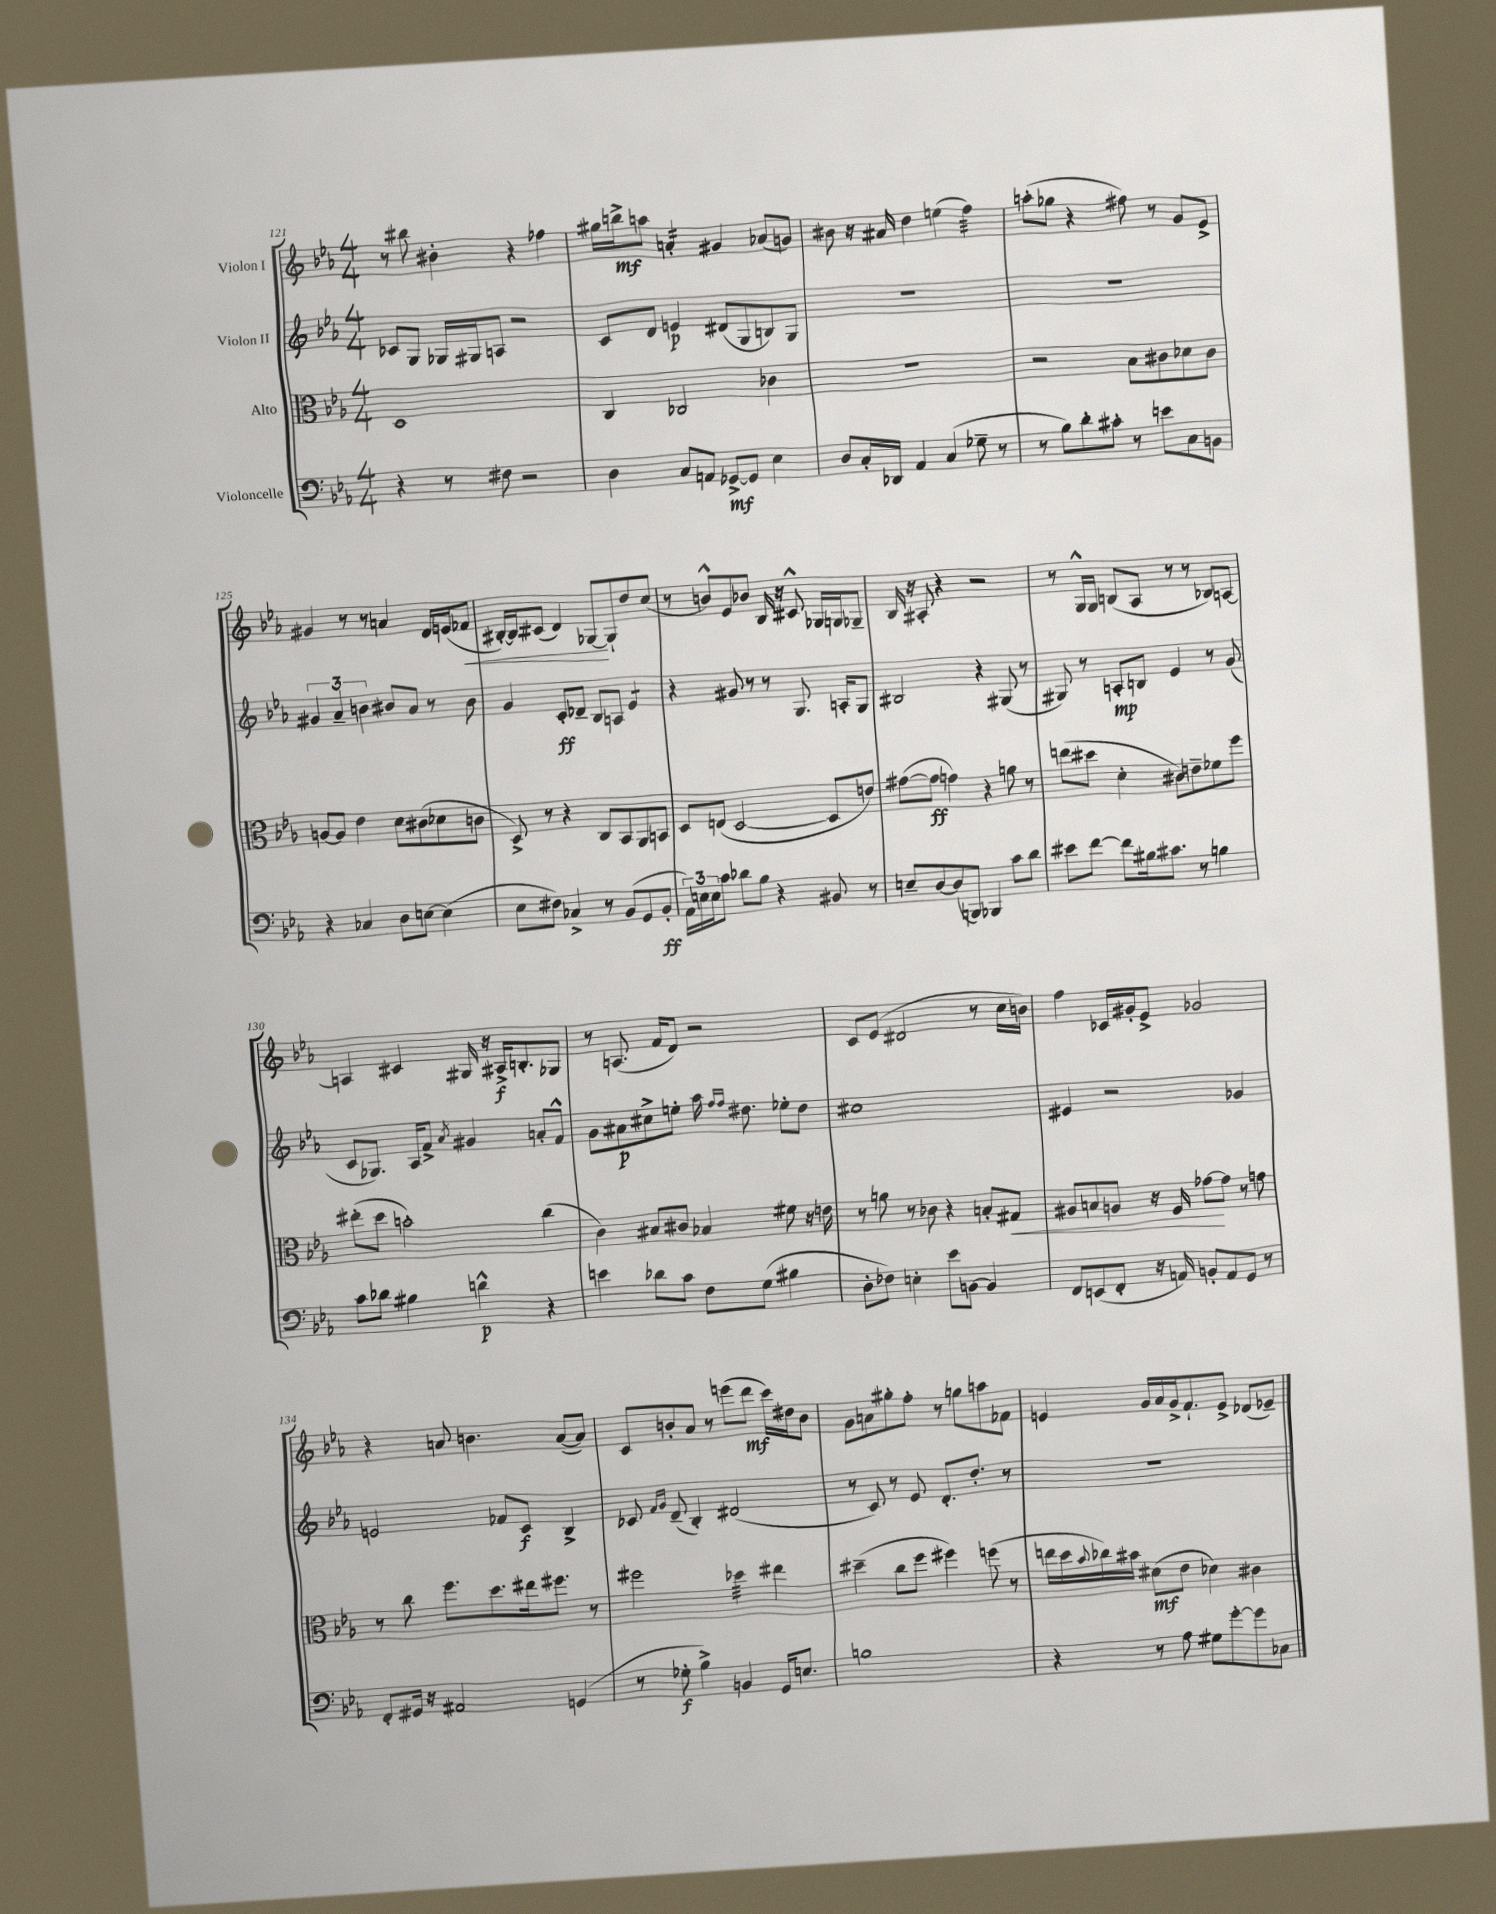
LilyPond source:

<<
\new StaffGroup <<
\new Staff = "s0" \with { instrumentName = "Violon I" } {
    \clef treble \key ees \major \numericTimeSignature \time 4/4
    r8 bis''8 bis'4-. r4 fes''4 |
    gis''16 b''16->\mf a''8 a'4:16-. gis'4 aes'8( g'8) |
    bis'8 r16 ais'16 d''4 e''4( f''4:32) |
    a''8-.( ges''8 r4 fis''8) r8 g'8 ees'8-> |
    gis'4 r8 r8 a'4 d'16 e'16( fes'8\< |
    bis16~-.) bis16 cis'8( d'4) ges8~\! ges8-! d''8 c''8( |
    r8 b'8-^) ees'8 bes'8 bes16 r16 cis'8-^ ges16 g16 ges8-- |
    bes16 r16 ais8-. r4 r2 |
    r8 g16-^ g16 b8( aes8 r8 r8 bes8) a8~ |
    a4 cis'4 gis16 r16 ais16->\f b8.-. ges8 |
    r8 a8.( f'16 d'8) r2 |
    c'8 ees'8( dis'2 r8 c''16 b'16) |
    f''4 ces'16 gis'16-. ees'8-> ges'2 |
    r4 a'8 b'4. a'8~( a'8) |
    c'8 b'8-. aes'8 r8 e'''8( d'''8\mf c'''16) dis''16 b'8 |
    g'8 a'8 gis''8-. f''8-. r8 g''8 a''8 fes'8 |
    e'4 g'16 aes'16 g'16-> f'8.-! e'8-> des'8( ees'8--) \bar "|." |
}
\new Staff = "s1" \with { instrumentName = "Violon II" } {
    \clef treble \key ees \major \numericTimeSignature \time 4/4
    ces'8 g8 ges16 gis16 a8 r2 |
    c'8 d'8 e'4\p dis'8( g8 b8) g8 |
    R1 |
    R1 |
    \tuplet 3/2 { gis'4 aes'4-- b'4 } bis'8 aes'8 r8 bis'8 |
    g'4 c'8-.\ff des'8-- bes8 a8 ees'4:8 |
    r4 gis'8 r8 r8 g8. a16-. g8 |
    bis2 r4 gis8( r8 |
    gis8) r8 a8-.\mp b8 ees'4 r8 g'8( |
    c'8 ges8.) aes16 f'8-> \acciaccatura { aes'8 } gis'4 a'8-. f'8-^ |
    g'8 ais'8\p cis''8-> e''8-. aes''16 \grace { f''16 f''16 } dis''8. ees''8-. dis''8 |
    cis''1 |
    eis'4 r2 ges'4 |
    e'2 fes'8 c'8\f bes4-> |
    ces'8 \grace { f'16 g'16 } d'8--( bes4-.) dis'2( |
    r8 c'8) r8 ees'8 d'8.-. d''8.-. r8 |
    R1 \bar "|." |
}
\new Staff = "s2" \with { instrumentName = "Alto" } {
    \clef alto \key ees \major \numericTimeSignature \time 4/4
    d1 |
    c4 ces2 ces'4 |
    R1 |
    r2 bes8 cis'8 des'8 cis'8 |
    a8~ a8 ees'4 d'8 cis'8( des'8 c'8 |
    d8->) r8 r4 c8 bes,8 aes,8 b,8 |
    d8 e8( d2~ d8 e'8) |
    gis'8~( gis'8\ff g'4) r4 a'8 r8 |
    e''8( dis''8 d'4-. cis'8) e'8-- fes'8 f''8 |
    eis''8-.( d''8 b'2-.) c''4( |
    c'4) bis8 cis'8 bes4 fis'8 r16 e'16 |
    r8 a'8 r8 ces'8 r4 b8-. gis8\< |
    ais8 b8 a8 r16 f16 ges'8~\! ges'8 r8 g'8 |
    r8 c''8 f''8. d''8. eis''16 fis''8. r8 |
    fis''2 des''4:32 eis''4 |
    dis''4--( c''8 f''8 fis''4) f''8( r8 |
    e''16 d''16 \appoggiatura { bes'8 } ces''16) bis'16 dis'8\mf( ees'8 des'4) cis'4 \bar "|." |
}
\new Staff = "s3" \with { instrumentName = "Violoncelle" } {
    \clef bass \key ees \major \numericTimeSignature \time 4/4
    r4 r8 fis8 r2 |
    d4 c8 a,8 ges,8~->\mf ges,8 ees4 |
    d8 c16-. des,16 aes,4 c4( ges8-- r8 |
    r8 bes8) d'8-. cis'8-. r8 e'8 c8 b,8 |
    r4 ces4 d8 e8~ e4( |
    ees8 fis8) ces4-> r8 bes,8( g,8 bes,8-.\ff |
    \tuplet 3/2 { aes,16) e16 e16 } c'8 des'8 bes8 r4 bis,8 r8 |
    e8-- d8~ d8( b,,8) bes,,4 c'8 d'8 |
    eis'8 f'8~ f'8 bis16 cis'8. r8 b4 |
    c'8 des'8 bis4 d'4-^\p r4 |
    e'4 des'8 c'8 f8 g8( bis4 |
    d8-. fes8) e4-. ees'8 b,8~ b,4 |
    f,8 e,8( f,8-. r16 a,16) b,8-. a,8 g,8 r8 |
    f,8-. gis,16 r16 ais,2 g,4( |
    r8 ges8-.\f bes4->) b,4 g,16 e8. |
    b1 |
    r4 r8 aes8 gis8 g'8~-. g'8 ces8 \bar "|." |
}
>>
>>
\layout { \context { \Score currentBarNumber = #121 } }
